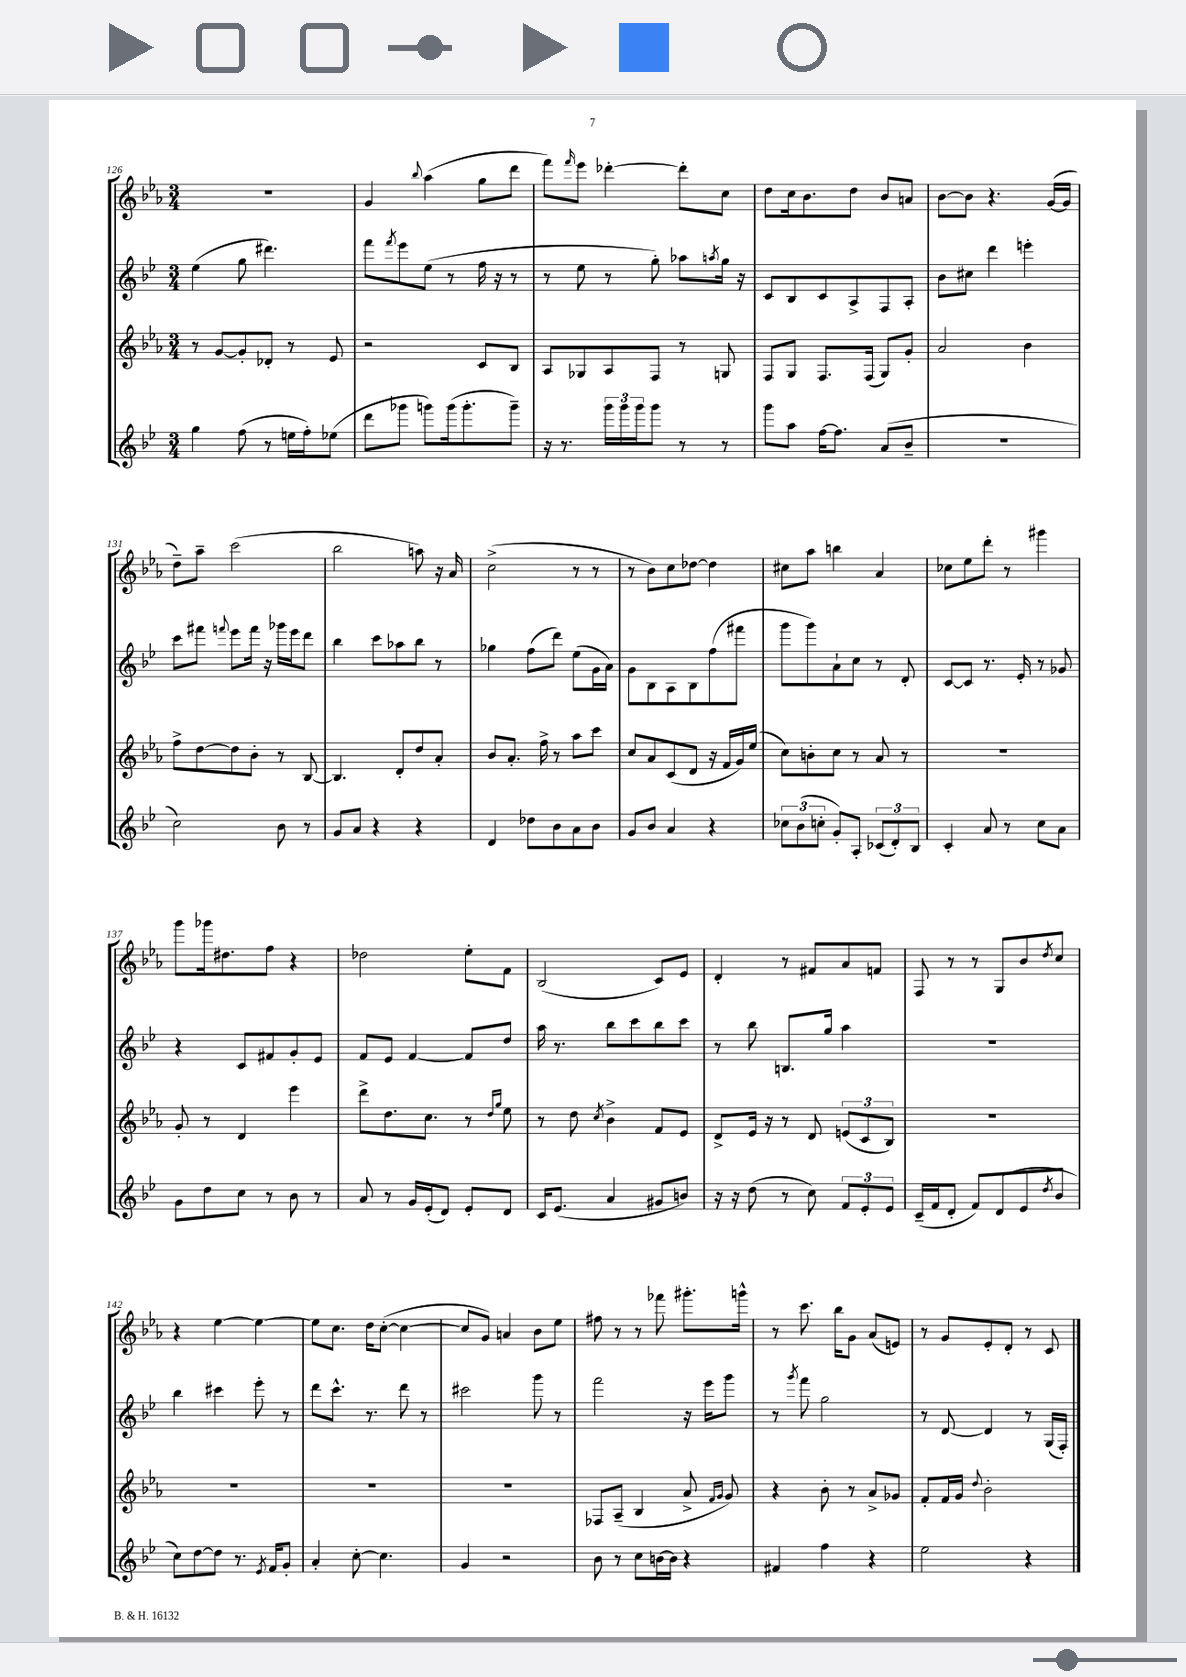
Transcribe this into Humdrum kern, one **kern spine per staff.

**kern	**kern	**kern	**kern
*staff4	*staff3	*staff2	*staff1
*clefG2	*clefG2	*clefG2	*clefG2
*k[b-e-]	*k[b-e-a-]	*k[b-e-]	*k[b-e-a-]
*M3/4	*M3/4	*M3/4	*M3/4
4gg\	8r	(4ee-\	2.r
.	[8g/L	.	.
(8ff\	8g'/]	8gg\	.
8r	8d-'/J	4.ddd#\)	.
16ee\LL	8r	.	.
16ff'\J)	.	.	.
(8ee-\J	8e-/	.	.
=	=	=	=
8ddd\L	2r	8fff\L	4g/
.	.	8qfff/	.
8ggg-\J	.	8eee-\	.
.	.	.	8qqbb-/
8ggg\L)	.	(8ee-\J	(4aa-\
(16ggg\k	.	8r	.
8.ggg'\	.	.	.
.	8c/L	16ff\	8gg\L
.	.	16r	.
8ggg~\J)	8B-/J	8r	8ddd\J
=	=	=	=
16r	8A-/L	8r	8fff\L)
8.r	.	.	.
.	.	.	16qqfff/
.	8G-/	8ee-\	8eee-\J
24ggg\LL	8A-/	8r	[4ddd-'\
24ggg\	.	.	.
24ggg\J	.	.	.
8ggg\J	8F/J	8gg'\)	.
8r	8r	8aa-\L	8ddd-'\]L
.	.	8qaa/	.
8r	8G/	16gg\Jk	8cc\J
.	.	16r	.
=	=	=	=
8ggg\L	8F/L	8c/L	8dd\L
8aa\J	8G/J	8B-/	16cc\k
.	.	.	8.b-\
[16ff\LK	8.F/L	8c/	.
8.ff\]J	.	.	.
.	.	8A^/	8dd\J
.	(16F/Jk	.	.
(8a/L	8G/L)	8F/	8b-/L
8b-~/J	8g'/J	8A'/J	8a/J
=	=	=	=
2.r	2a-/	8b-\L	[8b-\L
.	.	8cc#\J	8b-\]J
.	.	4ddd\	4.r
.	4b-\	4eee'\	.
.	.	.	([16g/LL
.	.	.	16g/]JJ
=	=	=	=
2cc\)	8ff^\L	8ccc\L	8dd~\L)
.	[8dd\	8fff#\J	8aa-~\J
.	.	8qqfff/	.
.	8dd\]	8eee-\L	(2ccc\
.	8b-'\J	16fff\Jk	.
.	.	16r	.
8b-\	8r	16ggg-\LL	.
.	.	16eee-\J	.
8r	[8B-/	8ddd\J	.
=	=	=	=
8g/L	4.B-/]	4bb-\	2bb-\
8a/J	.	.	.
4r	.	8ccc\L	.
.	8d'/L	8aa-\	.
4r	8dd/	8bb-\J	8aa\)
.	8a-'/J	8r	16r
.	.	.	16a-/
=	=	=	=
4d/	8b-/L	4gg-\	(2cc^\
.	8.a-'/J	.	.
8dd-\L	.	(8ff\L	.
.	16ff^\	.	.
8b-\	8r	8ddd\J)	.
8a\	8aa-\L	(8ee-\L	8r
8b-\J	8ccc\J	16g\L	8r
.	.	16a\JJ)	.
=	=	=	=
8g/L	8cc/L	8g\L	8r
8b-/J	8a-/	8B-\	8b-\L)
4a/	(8c/	8A\	8cc\
.	8d/J	8B-\	[8dd-\J
4r	16r	(8ff\	4dd-\]
.	16f/LL	.	.
.	16g/)	8fff#\J	.
.	(16ee-/JJ	.	.
=	=	=	=
12cc-\L	8cc\L)	8ggg\L	8cc#\L
(12b-\	.	.	.
.	8b'\	8ggg\)	8aa-\J
12cc'\J	.	.	.
8g'/L)	8cc\J	8a`\	4bb\
8A'/J	8r	8cc\J	.
(12c-/L	8a-/	8r	4a-/
12d'/)	.	.	.
.	8r	8d'/	.
12B-/J	.	.	.
=	=	=	=
4c'/	2.r	[8c/L	8cc-\L
.	.	8c/]J	8ee-\
8a/	.	8.r	8ddd'\J
8r	.	.	8r
.	.	16e-'/	.
8cc\L	.	8r	4ggg#\
8a\J	.	8g-/	.
=	=	=	=
8g\L	8g'/	4r	8ggg\L
8dd\	8r	.	16ggg-\k
.	.	.	8.dd#\
8cc\J	4d/	8c/L	.
8r	.	8f#/	8ff\J
8b-\	4eee-\	8g'/	4r
8r	.	8e-/J	.
=	=	=	=
8a/	8ddd^\L	8f/L	2dd-\
8r	8.dd\	8e-/J	.
16g/LL	.	[4f/	.
(16e-'/J	8.cc\J	.	.
8d/J)	.	.	.
8e-'/L	8r	8f/]L	8ee-'\L
.	16qqdd/LL	.	.
.	16qqgg/JJ	.	.
8d/J	8ee-\	8dd/J	8f\J
=	=	=	=
16c/LK	8r	16aa\	(2B-/
(8.e-/J	.	8.r	.
.	8dd\	.	.
.	8qcc/	.	.
4a/	4b-^\	8bb-\L	.
.	.	8ccc\	.
8g#/L	8f/L	8bb-\	8c/L)
8b/J)	8e-/J	8ccc\J	8e-/J
=	=	=	=
16r	8d^/L	8r	4d'/
16r	.	.	.
(8dd\	16e-/Jk	8bb-\	.
.	16r	.	.
8r	8r	8.B/L	8r
8cc\)	8d/	.	8f#/L
.	.	16gg/Jk	.
12f/L	(12e/L	4aa\	8a-/
12e-'/	12c/	.	.
.	.	.	8f/J
12e-/J	12B-/J)	.	.
=	=	=	=
(16c~/LL	2.r	2.r	8F/
16f/J	.	.	.
8d'/J	.	.	8r
8f/L)	.	.	8r
(8d/	.	.	8G/L
8e-/	.	.	8b-/
8qdd/	.	.	8qdd/
8b-/J	.	.	8cc/J
=	=	=	=
8cc\L)	2.r	4bb-\	4r
[8dd\	.	.	.
8dd\]J	.	4ccc#\	[4ee-\
8.r	.	.	.
.	.	8eee-'\	4ee-\_
8qe-/	.	.	.
16f/LK	.	.	.
8g'/J	.	8r	.
=	=	=	=
4a'/	2.r	8ddd\L	8ee-\]L
.	.	8.ccc^^\J	8.cc\J
[8cc'\	.	.	.
.	.	8.r	16dd\LK
4.cc\]	.	.	([8cc'\J
.	.	8ddd\	4cc\_
.	.	8r	.
=	=	=	=
4g/	2.r	2ccc#\	8cc/]L
.	.	.	8g/J)
2r	.	.	4a/
.	.	8ggg\	8b-\L
.	.	8r	8ee-\J
=	=	=	=
8b-\	8F-/L	2fff\	8ff#\
8r	(8A-~/J	.	8r
8cc\L	4B-/	.	8r
[16b\L	.	.	8fff-\
16b\]JJ	.	.	.
4r	8a-^/	16r	8.ggg#'\L
.	.	16eee-\LK	.
.	16qqf/LL	.	.
.	16qqg/JJ	.	.
.	8g/)	8ggg\J	.
.	.	.	16ggg^^\Jk
=	=	=	=
4f#/	4r	8r	8r
.	.	8qggg/	.
.	.	8fff\	8.ccc\
4ff\	8b-'\	2gg\	.
.	.	.	16bb-\LK
.	8r	.	8g\J
4r	8a-^/L	.	(8a-/L
.	8g-/J	.	8e/J)
=	=	=	=
2ee-\	8f'/L	8r	8r
.	16f/L	[8d/	8g/L
.	16g/JJ	.	.
.	8qqdd/	.	.
.	2b-'\	4d/]	8e-'/
.	.	.	8d'/J
4r	.	8r	8r
.	.	(16G/LL	8c/
.	.	16F'/JJ)	.
==	==	==	==
*-	*-	*-	*-
